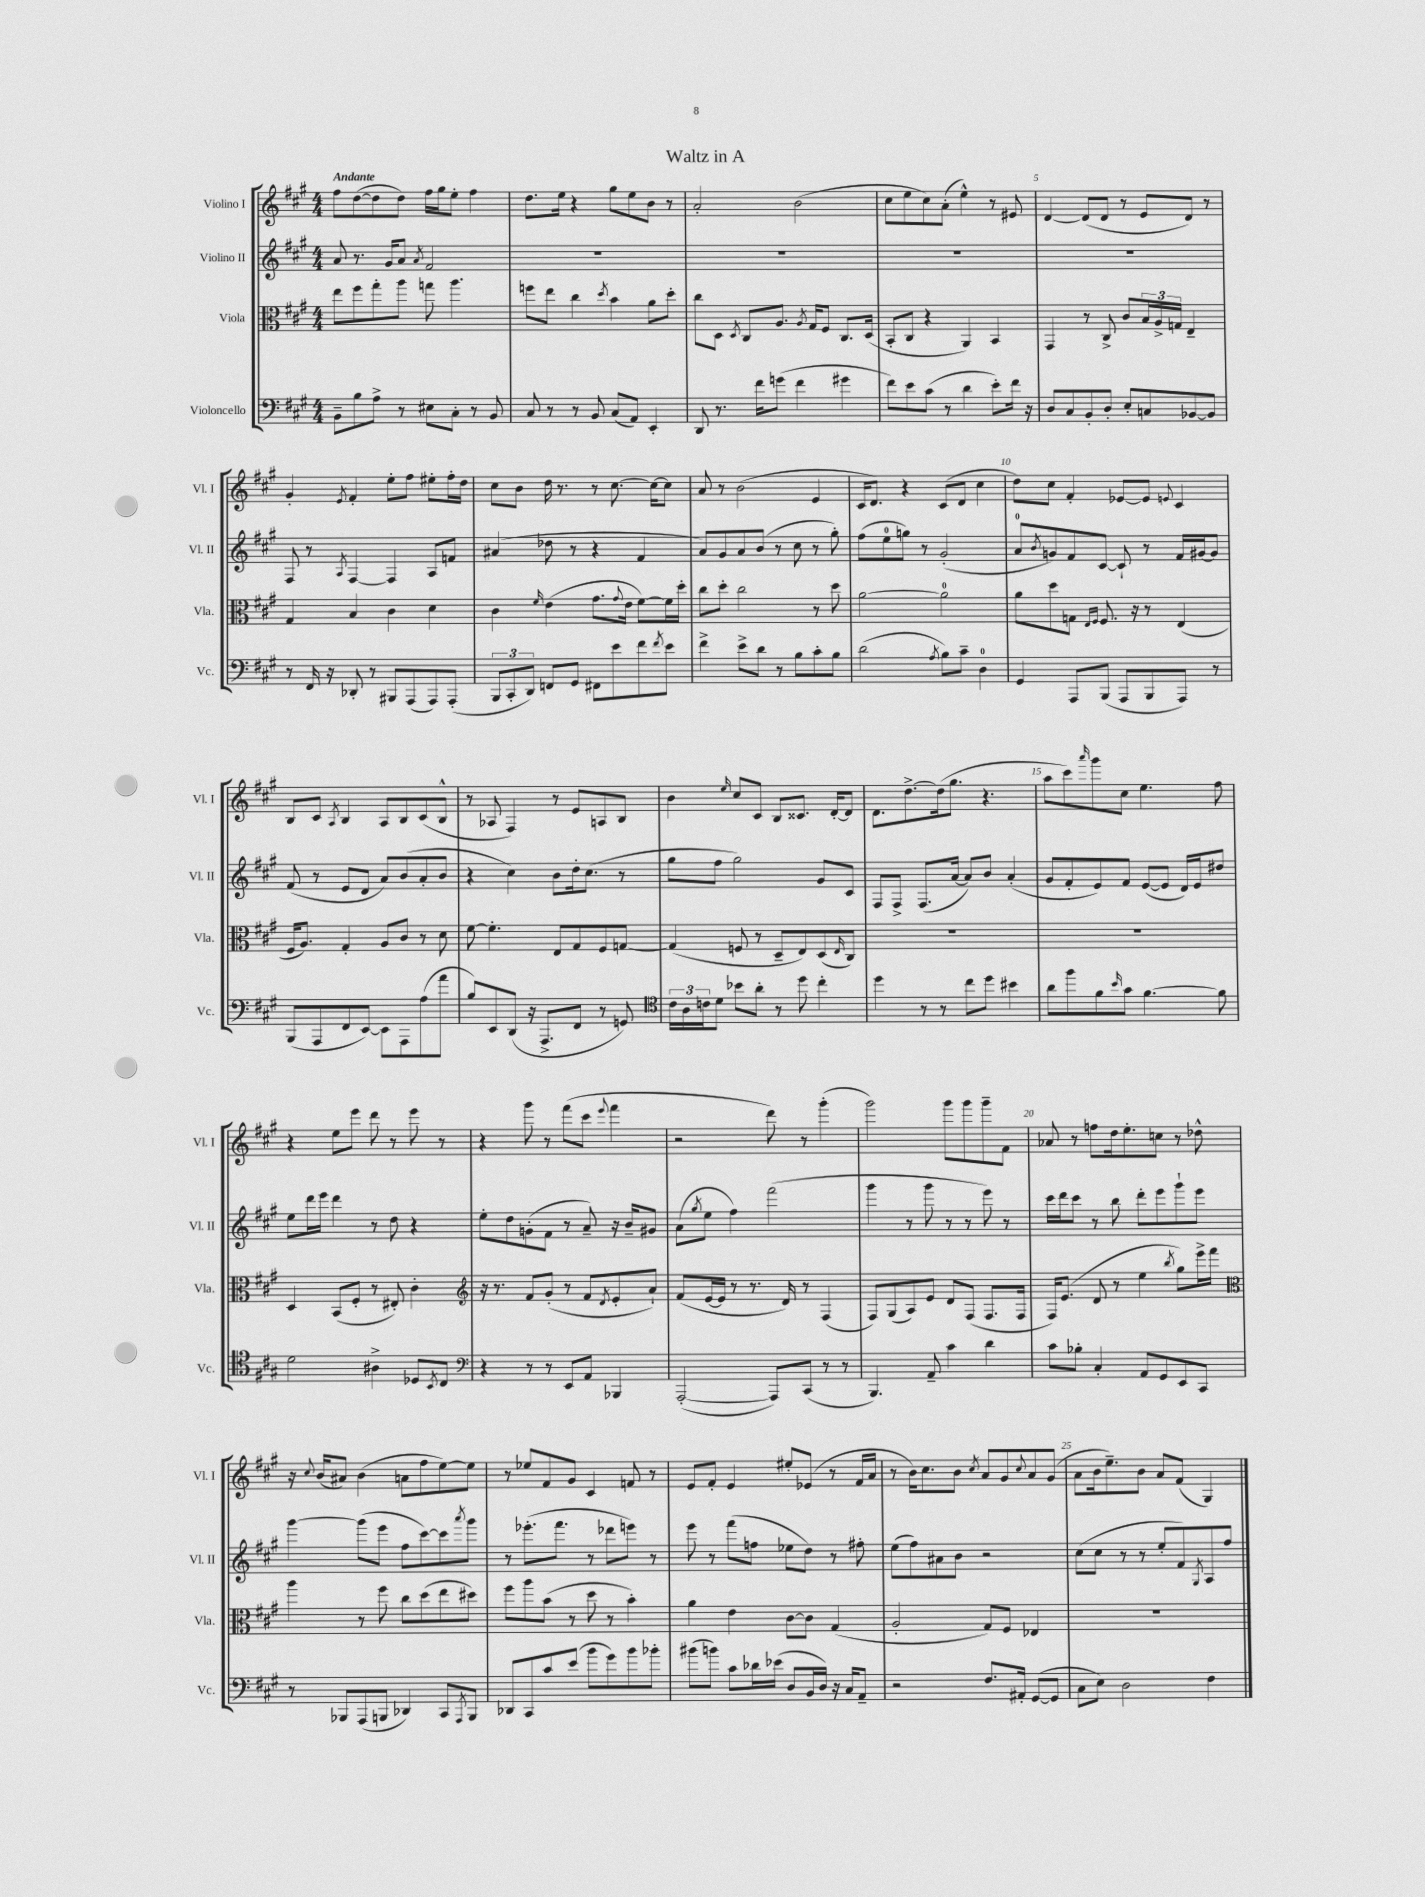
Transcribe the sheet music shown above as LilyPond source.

\header { title = "Waltz in A" }
<<
\new StaffGroup <<
\new Staff = "s0" \with { instrumentName = "Violino I" shortInstrumentName = "Vl. I" } {
    \clef treble \key a \major \numericTimeSignature \time 4/4 \tempo "Andante"
    fis''8 d''8~( d''8 d''8) fis''16 gis''16 e''8-. fis''4 |
    d''8. e''16 r4 gis''8 e''8 b'8 r8 |
    a'2-. b'2( |
    cis''8 e''8 cis''8) a'8-.( e''4-^) r8 eis'8 |
    d'4~ d'8( d'8 r8 e'8 d'8) r8 |
    gis'4-. \acciaccatura { e'8 } fis'4-. e''8-. fis''8 eis''8-. fis''16-. d''16 |
    cis''8 b'8 d''16 r8. r8 cis''8.~ cis''16~ cis''8 |
    a'8 r8 b'2( e'4 |
    cis'16 d'8.) r4 cis'8( d'8 cis''4 |
    d''8) cis''8 fis'4-. ees'8~ ees'8 \appoggiatura { e'8 } cis'4 |
    b8 cis'8 \acciaccatura { a8 } b4 a8 b8 cis'8( b8-^ |
    r8 aes8 fis4) r8 e'8 a8 b8 |
    b'4 \grace { e''16 } cis''8 cis'8 b8 cisis'8. d'16~-. d'8 |
    d'8. d''8.~-> d''16( gis''8. r4. |
    a''8 cis'''8) \grace { a'''16 } gis'''8 cis''8 e''4. fis''8 |
    r4 e''8 e'''8 d'''8 r8 e'''8 r8 |
    r4 gis'''8 r8 fis'''8( cis'''8 \appoggiatura { e'''8 } fis'''4 |
    r2 d'''8) r8 gis'''4-.( |
    gis'''2) gis'''8 gis'''8 gis'''8-- fis'8 |
    aes'8 r8 f''8 d''16 e''8.-. c''8 r8 des''8-^ |
    r16 \appoggiatura { cis''8 } b'16( ais'8) b'4( a'8 fis''8 e''8~) e''8 |
    r8 ees''8 fis'8 gis'8 cis'4 f'8 r8 |
    e'8 fis'8-. e'4 eis''8-. ees'8( r8 fis'16 a'16 |
    r8 b'16) cis''8. b'8 \acciaccatura { cis''8 } a'8 gis'8 \appoggiatura { cis''8 } a'8 gis'8( |
    a'8 b'16 e''8.--) b'8 a'8 fis'8( gis4) \bar "|." |
}
\new Staff = "s1" \with { instrumentName = "Violino II" shortInstrumentName = "Vl. II" } {
    \clef treble \key a \major \numericTimeSignature \time 4/4
    a'8 r8. gis'16 a'8 \acciaccatura { a'8 } fis'2 |
    R1 |
    R1 |
    R1 |
    R1 |
    fis8 r8 \acciaccatura { a8 } fis4~ fis4 a8 f'8 |
    ais'4( des''8 r8 r4 fis'4 |
    a'8) gis'8 a'8 b'8( r8 cis''8 r8 gis''8-.) |
    fis''8( e''8-0 g''8) r8 gis'2-.( |
    a'8-0 \acciaccatura { b'8 } g'8) fis'8 cis'8~ cis'8-! r8 fis'16 gis'16~ gis'8 |
    fis'8( r8 e'8 d'8 a'8) b'8( a'8-. b'8 |
    r4 cis''4) b'8 d''16-. cis''8.( r8 |
    gis''8 fis''8 gis''2) gis'8 cis'8 |
    fis8 fis8-> fis8.( a'16~ a'8) b'8 a'4-.( |
    gis'8 fis'8-. e'8) fis'8 e'8~( e'8 d'16) e'16 dis''8 |
    e''8 d'''16 e'''16 d'''4 r8 d''8 r4 |
    e''8-. d''8 g'8-.( fis'8 r8 a'8--) r16 b'16-- gis'8 |
    a'8( \acciaccatura { gis''8 } e''8 fis''4) fis'''2( |
    gis'''4 r8 gis'''8 r8 r8 e'''8) r8 |
    cis'''16 d'''16 cis'''8 r8 b''8 d'''8-. e'''8 gis'''8-! e'''8 |
    gis'''4~ gis'''8( e'''8 fis''8 cis'''8~) cis'''8 \acciaccatura { a'''8 } gis'''8 |
    r8 ees'''8.-.( fis'''8. r8 des'''8 e'''8) r8 |
    e'''8 r8 fis'''8( f''8 ees''8 d''8) r8 fis''8-. |
    e''8( fis''8) ais'8 b'8 r2 |
    cis''8( cis''8 r8 r8 e''8-. fis'8) \acciaccatura { gis8 } a8 fis''8 \bar "|." |
}
\new Staff = "s2" \with { instrumentName = "Viola" shortInstrumentName = "Vla." } {
    \clef alto \key a \major \numericTimeSignature \time 4/4
    e''8 fis''8 gis''8-. a''8 g''8 a''4. |
    f''8 e''8 cis''4 \acciaccatura { d''8 } b'4 a'8 d''8-. |
    cis''8 d8 \acciaccatura { d8 } cis8 a8. \acciaccatura { a8 } gis16 fis8 cis8. d16( |
    b,8-. cis8 r4 a,4) b,4 |
    gis,4 r8 cis8-> cis'8 \tuplet 3/2 { b16 a16-> g16 } e4-- |
    gis4 b4 cis'4 d'4 |
    cis'4 \grace { fis'16 } e'4( gis'8. \appoggiatura { gis'8 } e'16 fis'8~) fis'16 d''16-. |
    cis''8 d''8-. cis''2 r8 d''8 |
    a'2~ a'2-0 |
    a'8 d''8 g8 \grace { e16 fis16 } fis8. r16 r8 e4( |
    fis16 a8.) gis4-. a8 cis'8 r8 d'8 |
    fis'8~ fis'4.-. e8 gis8 fis8 g8~ |
    g4( f8 r8 d8-- e8) d8( \grace { e16 } cis8) |
    R1 |
    R1 |
    d4 b,8( fis8-. r8 eis8-.) cis'4-. |
    \clef treble r16 r8. fis'8 gis'8-.( r8 fis'8 \acciaccatura { d'8 } e'8-. a'8-!) |
    fis'8( e'16~ e'16 r8 r8. d'16) r8 fis4( |
    fis8) gis8( a8) e'8 d'8 fis8( fis8. fis16 |
    fis16) e'8.( d'8 r8 e''4 \acciaccatura { b''8 } gis''8) e'''16-> fis'''16 |
    \clef alto a''4 r8 fis''8 cis''8 d''8( e''8 dis''8) |
    fis''8 a''8 b'8( r8 d''8 r8 b'4-.) |
    a'4 e'4 cis'8~ cis'8 gis4( |
    a2-. gis8) fis8 ees4 |
    R1 \bar "|." |
}
\new Staff = "s3" \with { instrumentName = "Violoncello" shortInstrumentName = "Vc." } {
    \clef bass \key a \major \numericTimeSignature \time 4/4
    b,8-- b8 a8-> r8 eis8 cis8-. r8 b,8 |
    cis8 r8 r8 b,8 cis8( a,8) e,4-. |
    d,8 r8. fis'16 g'8( fis'4 gis'4 |
    fis'8) e'8 cis'8( r8 d'4 e'8-.) fis'16 r16 |
    d8 cis8 b,8-. d8-. e8-. c8 bes,8~ bes,8 |
    r8 fis,16 r16 des,8-. r8 bis,,8 a,,8( a,,8) a,,8-.( |
    \tuplet 3/2 { b,,8 cis,8-. d,8) } f,8 gis,8 fis,8 e'8 fis'8 \acciaccatura { fis'8 } e'8 |
    fis'4-> e'8-> d'8 r8 b8 cis'8-. b8 |
    d'2( \acciaccatura { a8 } b8) cis'8-- d4-0 |
    gis,4 a,,8 b,,8( a,,8 b,,8 a,,8) r8 |
    b,,8( a,,8 fis,8 e,8~) e,8 a,,8 a8( a'8 |
    b8) e,8 d,8( r16 a,,8.-> fis,8 r8 g,8) |
    \clef tenor \tuplet 3/2 { cis'16 a16 c'16 } d'8 bes'8 a'8-. r8 d''8 cis''4-. |
    d''4 r8 r8 cis''8 d''8 bis'4 |
    a'8 fis''8 fis'8 \grace { b'16 } gis'8 fis'4.~ fis'8 |
    d'2 ais4-> des8 \acciaccatura { b,8 } cis8 |
    \clef bass r4 r8 r8 e,8 a,8 bes,,4 |
    a,,2~-.( a,,8) cis,8( r8 r8 |
    b,,4.) a,8-- cis'4 d'4 |
    cis'8 bes8-. cis4-. a,8 gis,8 e,8 cis,8 |
    r8 bes,,8 a,,8( b,,8 des,4) cis,8 \acciaccatura { a,,8 } b,,8 |
    des,8 cis,8 cis'8 e'8( b'8 gis'8) b'8 bes'8-. |
    bis'8( b'8) cis'8 des'16 ees'16( d8 b,16 d16) r16 cis16 a,8-- |
    r2 fis8. ais,16-. gis,8~( gis,8 |
    cis8 e8) d2 fis4 \bar "|." |
}
>>
>>
\layout { \context { \Score \override BarNumber.break-visibility = ##(#f #t #t) barNumberVisibility = #(every-nth-bar-number-visible 5) } }
